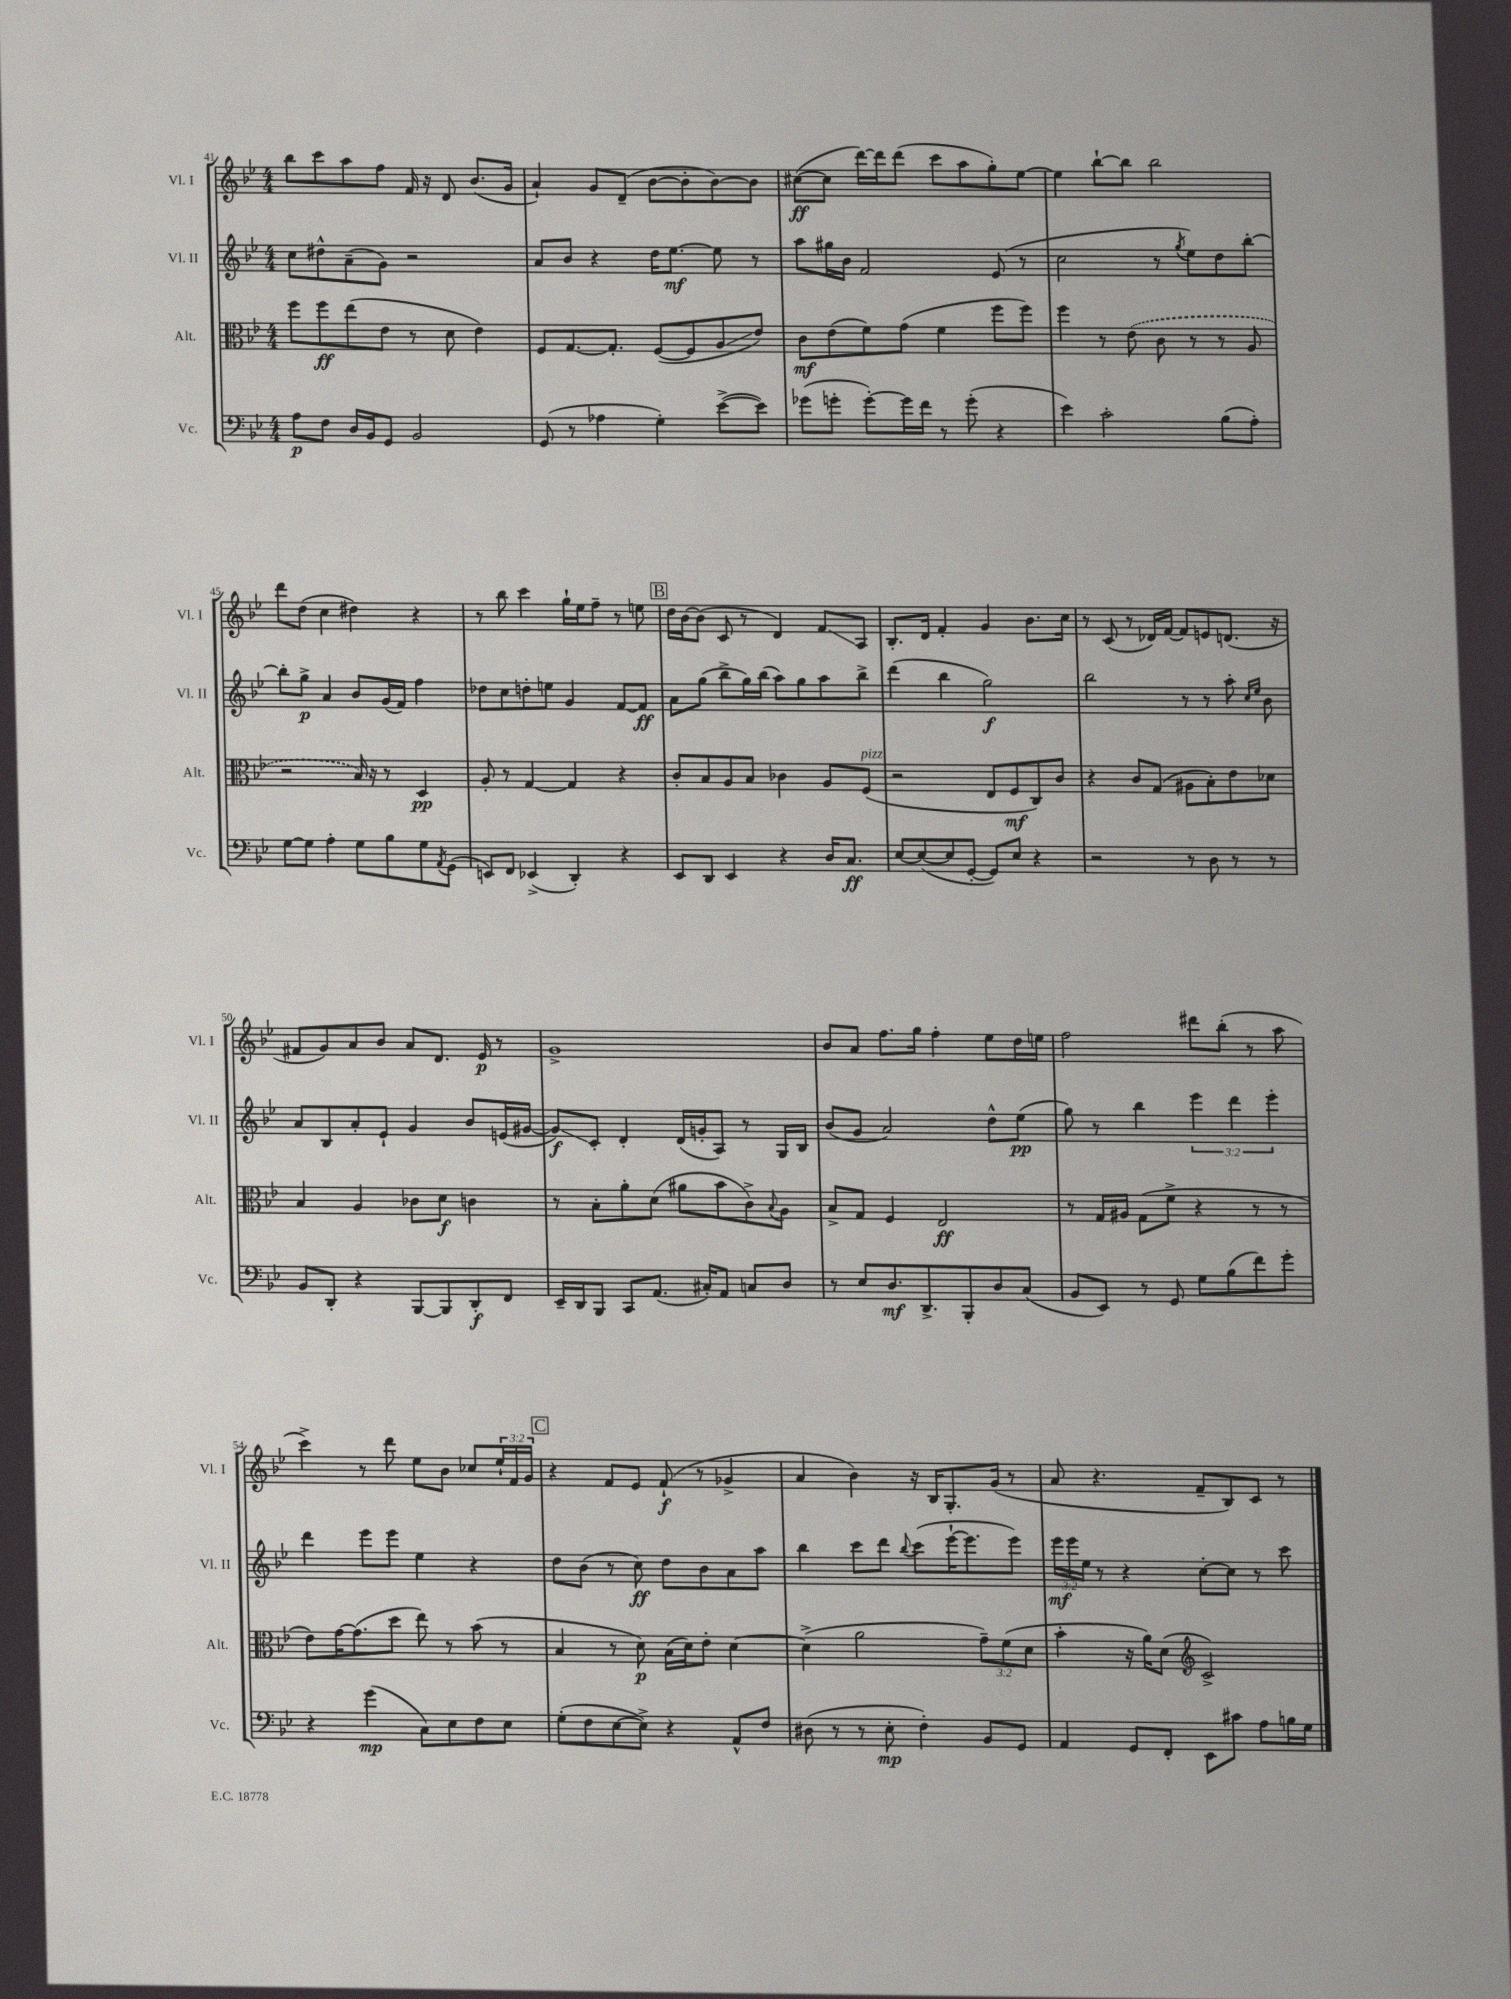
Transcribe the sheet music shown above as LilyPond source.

<<
\new StaffGroup <<
\new Staff = "s0" \with { instrumentName = "Vl. I" shortInstrumentName = "Vl. I" } {
    \clef treble \key bes \major \numericTimeSignature \time 4/4 \override Staff.TupletNumber.text = #tuplet-number::calc-fraction-text
    bes''8 c'''8 a''8 f''8 f'16 r16 d'8 bes'8.( g'16 |
    a'4-!) g'8 d'8--( bes'8~ bes'8-. bes'8~) bes'8 |
    cis''8~\ff( cis''8 d'''16~) d'''16 d'''8( c'''8 a''8 g''8-.) ees''8~ |
    ees''4 bes''8~-! bes''8 bes''2 |
    d'''8 d''8( c''4 dis''4) r4 |
    r8 bes''8 c'''4 g''16-! ees''16 f''8-- r8 e''8 |
    \mark \markup { \box "B" } d''16 bes'16~ bes'8( c'8 r8 d'4) f'8\glissando a8 |
    bes8.-. d'16 f'4-. g'4 bes'8. c''16 |
    r8 c'8( r8 des'16) f'16~ f'8 e'8 d'8.( r16 |
    fis'8 g'8) a'8 bes'8 a'8 d'8. ees'16\p r8 |
    g'1-> |
    bes'8 a'8 f''8. g''16 f''4-. ees''8 d''16 e''16 |
    f''2 dis'''8 bes''8-.( r8 a''8 |
    c'''4->) r8 d'''8 ees''8 bes'8 ces''8 \tuplet 3/2 { ees''16-! f'16 g'16 } |
    \mark \markup { \box "C" } r4 f'8 ees'8 f'8-!\f( r8 ges'4-> |
    a'4 bes'4) r16 bes16 g8.-. g'16( r8 |
    a'8 r4. f'8-- bes8) c'8 r8 \bar "|." |
}
\new Staff = "s1" \with { instrumentName = "Vl. II" shortInstrumentName = "Vl. II" } {
    \clef treble \key bes \major \numericTimeSignature \time 4/4 \override Staff.TupletNumber.text = #tuplet-number::calc-fraction-text
    c''8 dis''8-^ a'8--( g'8) r2 |
    a'8 bes'8 r4 d''16 ees''8.~\mf ees''8 r8 |
    a''8 gis''16 bes'16 f'2 ees'8( r8 |
    c''2 r8 \acciaccatura { g''8 } ees''8) d''8 bes''8~-. |
    bes''8-. g''8->\p a'4 bes'8 g'16( f'16) f''4 |
    des''8 c''8 d''8-. e''8 g'4 f'8~ f'8\ff |
    \mark \markup { \box "B" } a'8 g''8( bes''8-> g''16) bes''16( a''8) g''8 a''8 bes''8-> |
    d'''4( bes''4 g''2\f) |
    bes''2 r8 r8 a''8-. \grace { c''16 ees''16 } bes'8 |
    a'8 bes8 a'8-. ees'8-! g'4 bes'8 e'16( gis'16~ |
    gis'8\glissando\f) c'8-. d'4-. d'16( g'16-. a8) r8 g16 bes16 |
    bes'8( g'8 a'2) d''8-^ ees''8\pp( |
    g''8) r8 bes''4 \tuplet 3/2 { ees'''4 d'''4 ees'''4-. } |
    d'''4 ees'''8 ees'''8 ees''4 r4 |
    \mark \markup { \box "C" } d''8 bes'8( r8 c''8\ff) d''8 bes'8 a'8 a''8 |
    bes''4 c'''8 d'''8 \appoggiatura { bes''8 } c'''8( ees'''16~-! ees'''8. ees'''8) |
    \tuplet 3/2 { ees'''16\mf ees'''16 ees''16 } r8 r4 c''8~-. c''8 r8 c'''8 \bar "|." |
}
\new Staff = "s2" \with { instrumentName = "Alt." shortInstrumentName = "Alt." } {
    \clef alto \key bes \major \numericTimeSignature \time 4/4 \override Staff.TupletNumber.text = #tuplet-number::calc-fraction-text
    f''8 f''8\ff ees''8( ees'8 r8 d'8 ees'4) |
    f8 g8.~ g8.-. f8~( f8 a8\glissando ees'8) |
    c'8\mf ees'8( f'8) g'8( f'4 f''8 f''8) |
    f''4 r8 \once \slurDashed ees'8( c'8 r8 r8 a8 |
    r2 bes16) r16 r8 d4\pp |
    a8-. r8 g4~ g4 r4 |
    \mark \markup { \box "B" } c'8-. bes8 a8 bes8 ces'4 a8 f8^\markup { \italic "pizz." }( |
    r2 ees8 f8\mf c8) c'8 |
    r4 c'8 g8( ais8 bes8-.) ees'8 des'8 |
    bes4 a4 ces'8 d'8\f c'4 |
    r8 bes8-. a'8-. d'8( ais'8 bes'8 c'8->) \appoggiatura { bes8 } a8 |
    bes8-> g8 f4 ees2\ff |
    r8 g16 ais16 g8( f'8-> r4 r8 r8 |
    ees'8) g'16~ g'8.( d''8 ees''8) r8 bes'8( r8 |
    \mark \markup { \box "C" } bes4 r8 d'8\p) bes16( d'16) ees'8-. d'4~ |
    d'4->( a'2 \tuplet 3/2 { g'8--) f'8( d'8 } |
    bes'4-. r16 a'16) d'8( \clef treble c'2->) \bar "|." |
}
\new Staff = "s3" \with { instrumentName = "Vc." shortInstrumentName = "Vc." } {
    \clef bass \key bes \major \numericTimeSignature \time 4/4
    a8\p f8 d16 bes,16 g,8 bes,2 |
    g,8( r8 aes4 g4-.) ees'8~->( ees'8) |
    ges'8( g'8-. g'8~-.) g'16 f'16 r8 g'8-.( r4 |
    ees'4) c'2-. bes8( a8-.) |
    g8~ g8 a4-. g8 bes8 g8 \acciaccatura { a,8 } g,8( |
    e,8) f,8 ees,4->( d,4-.) r4 |
    \mark \markup { \box "B" } ees,8 d,8 ees,4 r4 d16 c8.\ff |
    ees8~ ees8~( ees8 g,8~-. g,8) ees8 r4 |
    r2 r8 d8 r8 r8 |
    bes,8 d,8-. r4 bes,,8~ bes,,8 d,8-.\f f,8 |
    ees,16-- d,16 bes,,8 c,8 a,8.( cis16-.) a,8 c8 d8 |
    r8 ees8 d8.\mf d,8.-> bes,,8-. d8 c8( |
    bes,8 ees,8) r8 g,8 g8 bes8( f'8) g'8-. |
    r4 g'4\mp( c8) ees8 f8 ees8 |
    \mark \markup { \box "C" } g8-.( f8 ees8~ ees8->) r4 a,8-^ f8 |
    dis8( r8 r8 ees8-.\mp f4-.) bes,8 g,8 |
    a,4 g,8 f,8-. ees,8 cis'8 a8 b16 g16 \bar "|." |
}
>>
>>
\layout { \context { \Score currentBarNumber = #41 } }
